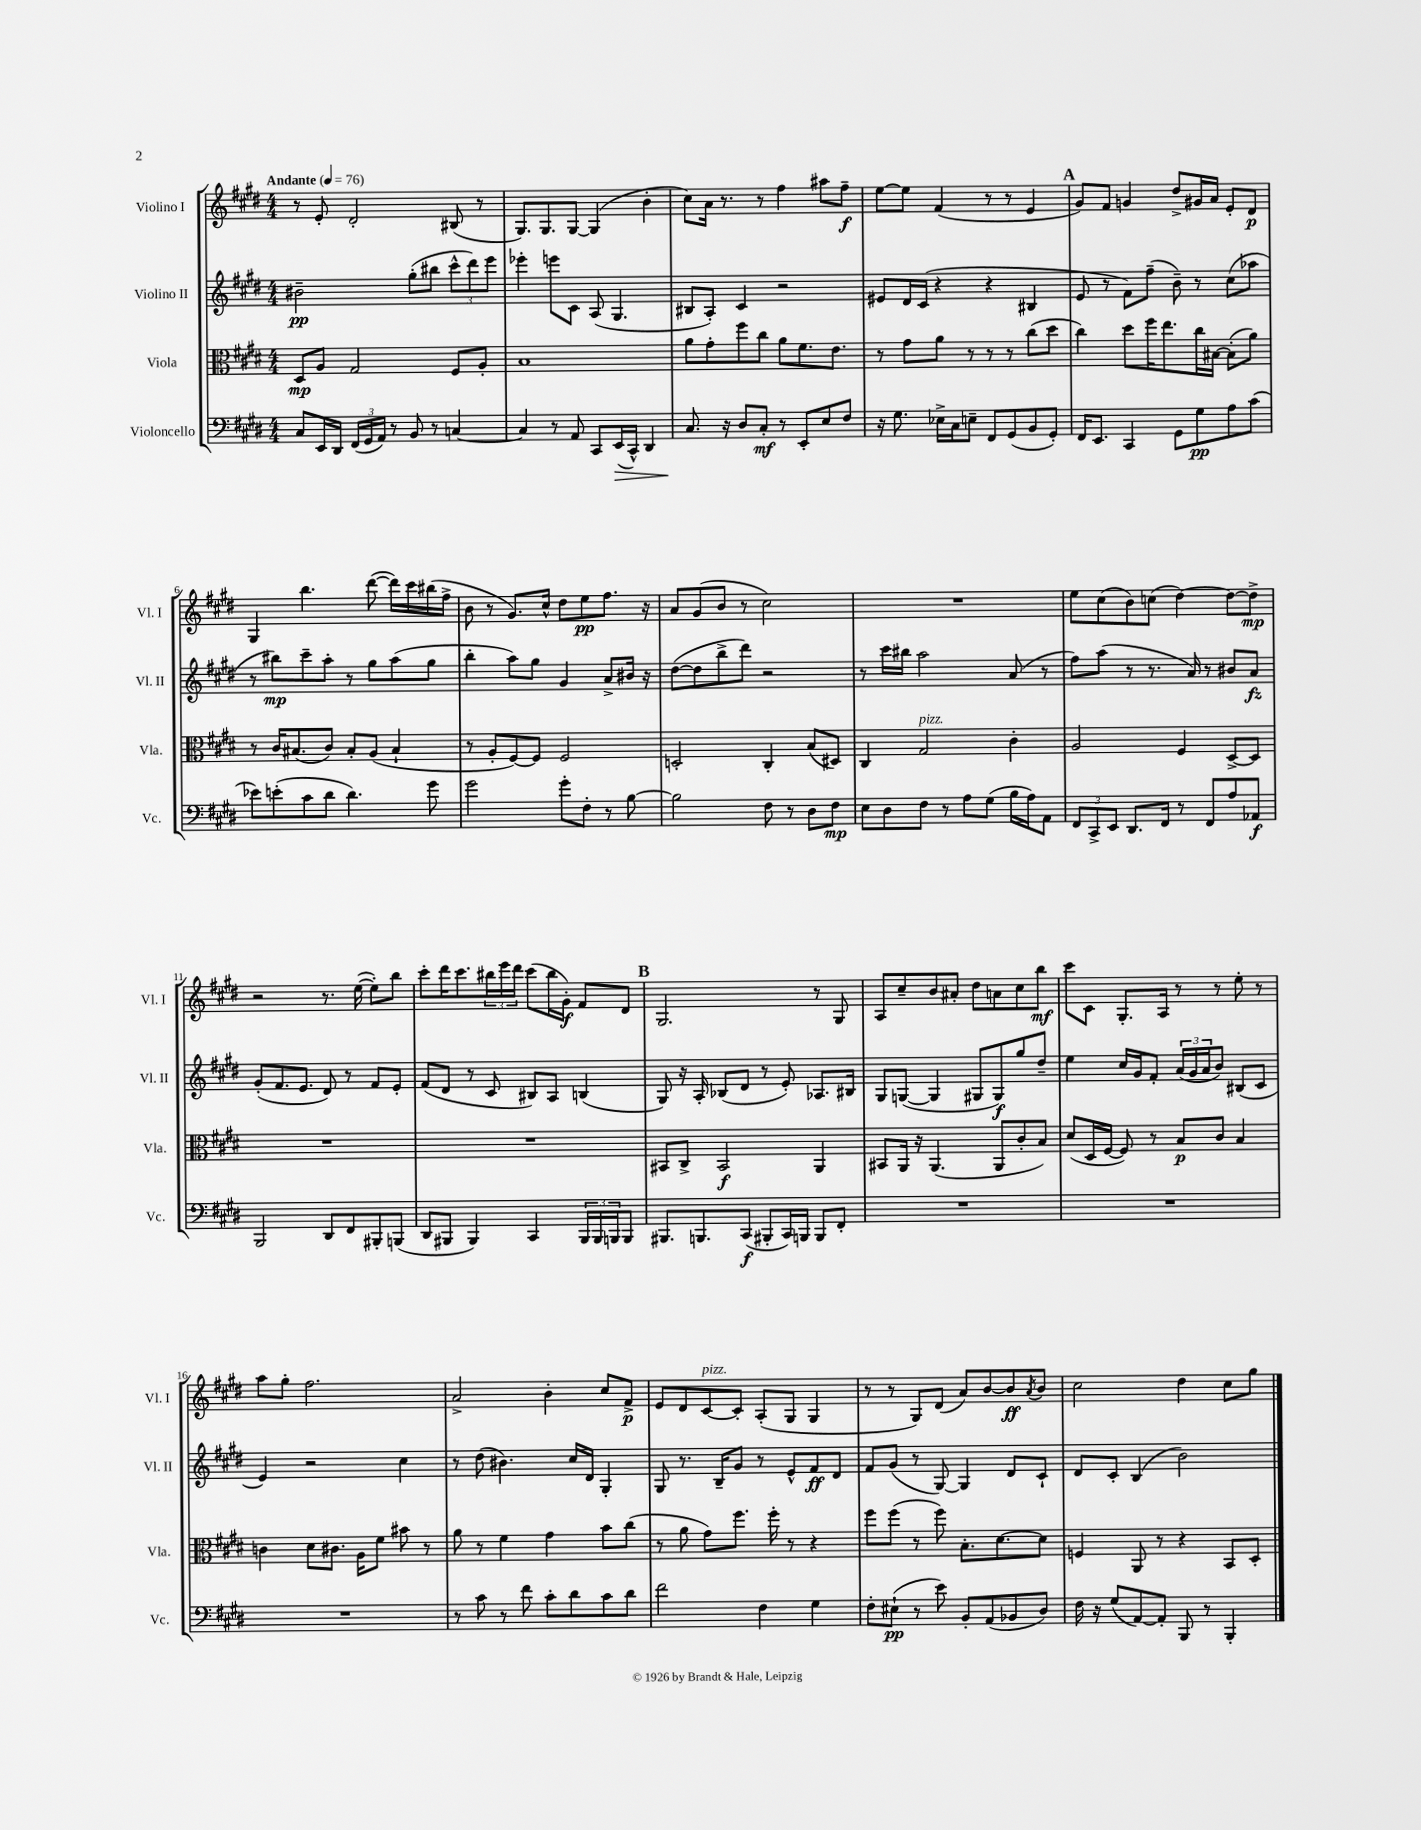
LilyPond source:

<<
\new StaffGroup <<
\new Staff = "s0" \with { instrumentName = "Violino I" shortInstrumentName = "Vl. I" } {
    \clef treble \key e \major \numericTimeSignature \time 4/4 \tempo "Andante" 4 = 76
    r8 e'8-. dis'2-. bis8( r8 |
    gis8.) gis8. gis8~ gis4( b'4-. |
    cis''8) a'16 r8. r8 fis''4 ais''8 fis''8--\f |
    e''8~ e''8 fis'4( r8 r8 e'4 |
    \mark \markup { \bold "A" } gis'8) fis'8 g'4 dis''8-> gis'16 a'16 e'8-. dis'8\p |
    gis4 b''4. dis'''8~( dis'''16) cis'''16 bis''16( fis''16-> |
    b'8 r8 gis'8.) cis''16-^ dis''8 e''8\pp fis''8. r16 |
    a'8 gis'8( b'8 r8 cis''2) |
    R1 |
    e''8 cis''8( b'8) c''8( dis''4~) dis''8~ dis''8->\mp |
    r2 r8. e''16~( e''8-.) b''8 |
    cis'''8-. dis'''16 cis'''8. \tuplet 3/2 { bis''16 e'''16 dis'''16 } cis'''8( bis''16 gis'16-.\f) fis'8 dis'8 |
    \mark \markup { \bold "B" } gis2. r8 gis8 |
    a8 cis''8-- b'8 ais'8-. dis''8 a'8 cis''8 b''8\mf |
    cis'''8 cis'8 gis8.-. a16 r8 r8 e''8-. r8 |
    a''8 gis''8-. fis''2. |
    a'2-> b'4-. cis''8 fis'8->\p |
    e'8 dis'8 cis'8~^\markup { \italic "pizz." } cis'8-. a8-.( gis8 gis4 |
    r8 r8 gis8) dis'8( a'8) b'8~ b'8\ff \acciaccatura { a'8 } b'8 |
    cis''2 dis''4 cis''8 gis''8 \bar "|." |
}
\new Staff = "s1" \with { instrumentName = "Violino II" shortInstrumentName = "Vl. II" } {
    \clef treble \key e \major \numericTimeSignature \time 4/4
    bis'2--\pp gis''8-.( bis''8 \tuplet 3/2 { cis'''8-^ dis'''8) e'''8 } |
    ees'''4-. e'''8 cis'8 a8( gis4. |
    bis8 a8-.) cis'4 r2 |
    eis'8 dis'16 cis'16( r4 r4 bis4 |
    \mark \markup { \bold "A" } e'8 r8 fis'8) fis''8--( b'8--) r8 cis''8( aes''8 |
    r8 bis''8\mp) cis'''8-- a''8-. r8 gis''8 a''8( gis''8 |
    b''4-. a''8) gis''8 gis'4 a'8-> bis'16 r16 |
    dis''8~( dis''8 b''8-> dis'''8) r2 |
    r8 cis'''16 bis''16 a''2 a'8( r8 |
    fis''8) a''8( r8 r8. a'16) r8 bis'8 a'8\fz |
    gis'8-.( fis'8. e'8. dis'8) r8 fis'8 e'8-. |
    fis'8( dis'8 r8 cis'8 bis8) a8 b4( |
    \mark \markup { \bold "B" } gis8) r16 a16-. bes8( dis'8 r8 e'8-.) aes8. bis16 |
    gis8 g8~( g4 gis8 gis8\f) gis''8 dis''8-- |
    e''4 cis''16 gis'16 fis'8-. \tuplet 3/2 { a'16( gis'16 a'16 } b'8) bis8( cis'8 |
    e'4) r2 cis''4 |
    r8 dis''8( bis'4.) cis''16 dis'16 gis4-. |
    gis8 r8. b16-- gis'8 r8 e'8-^ fis'8\ff dis'8 |
    fis'8 gis'8( r8 gis8~) gis4 dis'8 cis'8-! |
    dis'8 cis'8-. b4( b'2) \bar "|." |
}
\new Staff = "s2" \with { instrumentName = "Viola" shortInstrumentName = "Vla." } {
    \clef alto \key e \major \numericTimeSignature \time 4/4
    dis8\mp a8 gis2 fis8 a8-. |
    b1 |
    a'8 gis'8-. fis''8 cis''8 a'8 fis'8. e'8. |
    r8 gis'8 a'8 r8 r8 r8 cis''8( dis''8 |
    \mark \markup { \bold "A" } cis''4) dis''8 fis''16 e''8. cis''16 bis16~ bis8-.( a'8) |
    r8 cis'16 bis8.( cis'8) bis8-. a8( bis4-! |
    r8 a8-. fis8~) fis8 fis2 |
    d2-. cis4-. b8( dis8) |
    cis4 gis2^\markup { \italic "pizz." } cis'4-. |
    a2 fis4 dis8~-> dis8 |
    R1 |
    R1 |
    \mark \markup { \bold "B" } bis,8 cis8-> bis,2\f a,4 |
    bis,8 a,16 r16 a,4.( a,8 cis'8-. b8) |
    dis'8( dis16 fis16~ fis8) r8 b8\p cis'8 b4 |
    c'4 dis'8 cis'8. a16 fis'8 bis'8 r8 |
    a'8 r8 fis'4 gis'4 b'8 cis''8( |
    r8 a'8 gis'8) fis''8. fis''16-. r8 r4 |
    fis''8 fis''8( r8 fis''8) b8.-. dis'8.~ dis'8 |
    f4 a,8 r8 r4 b,8 dis8-. \bar "|." |
}
\new Staff = "s3" \with { instrumentName = "Violoncello" shortInstrumentName = "Vc." } {
    \clef bass \key e \major \numericTimeSignature \time 4/4
    cis8 e,16 dis,16 \tuplet 3/2 { fis,16( gis,16 a,16) } r8 b,8 r8 c4~ |
    c4 r8 a,8 cis,8 e,16\>( cis,16-^) dis,4 |
    cis8.\! r16 dis8 cis8-.\mf r8 e,8-. e8 fis8 |
    r16 gis8. ees16-> cis16 e8-- fis,8 gis,8( b,8 gis,8-.) |
    \mark \markup { \bold "A" } fis,16 e,8. cis,4 gis,8 gis8\pp a8 cis'8( |
    ees'8) e'8-.( cis'8 dis'8 dis'4.) gis'8 |
    gis'2 gis'8-. fis8-. r8 b8~ |
    b2 fis8 r8 dis8 fis8\mp |
    e8 dis8 fis8 r8 a8 gis8( b16 a16) a,8 |
    \tuplet 3/2 { fis,8 cis,8-> e,8 } dis,8. fis,16 r8 fis,8 a8 aes,8\f |
    b,,2 dis,8 fis,8 bis,,8-. b,,8( |
    dis,8 bis,,8 bis,,4) cis,4 \tuplet 3/2 { bis,,16 bis,,16 b,,16 } b,,8 |
    \mark \markup { \bold "B" } bis,,8. b,,8. cis,8\f( bis,,8-. cis,16) b,,16 b,,8 fis,8-. |
    R1 |
    R1 |
    R1 |
    r8 cis'8 r8 fis'8 cis'8-. dis'8 cis'8 dis'8 |
    fis'2 fis4 gis4 |
    fis8-. eis8-!\pp( r8 e'8) b,8-. a,8( bes,8 dis8) |
    fis16 r16 gis8( a,8~) a,8-. b,,8 r8 b,,4-. \bar "|." |
}
>>
>>
